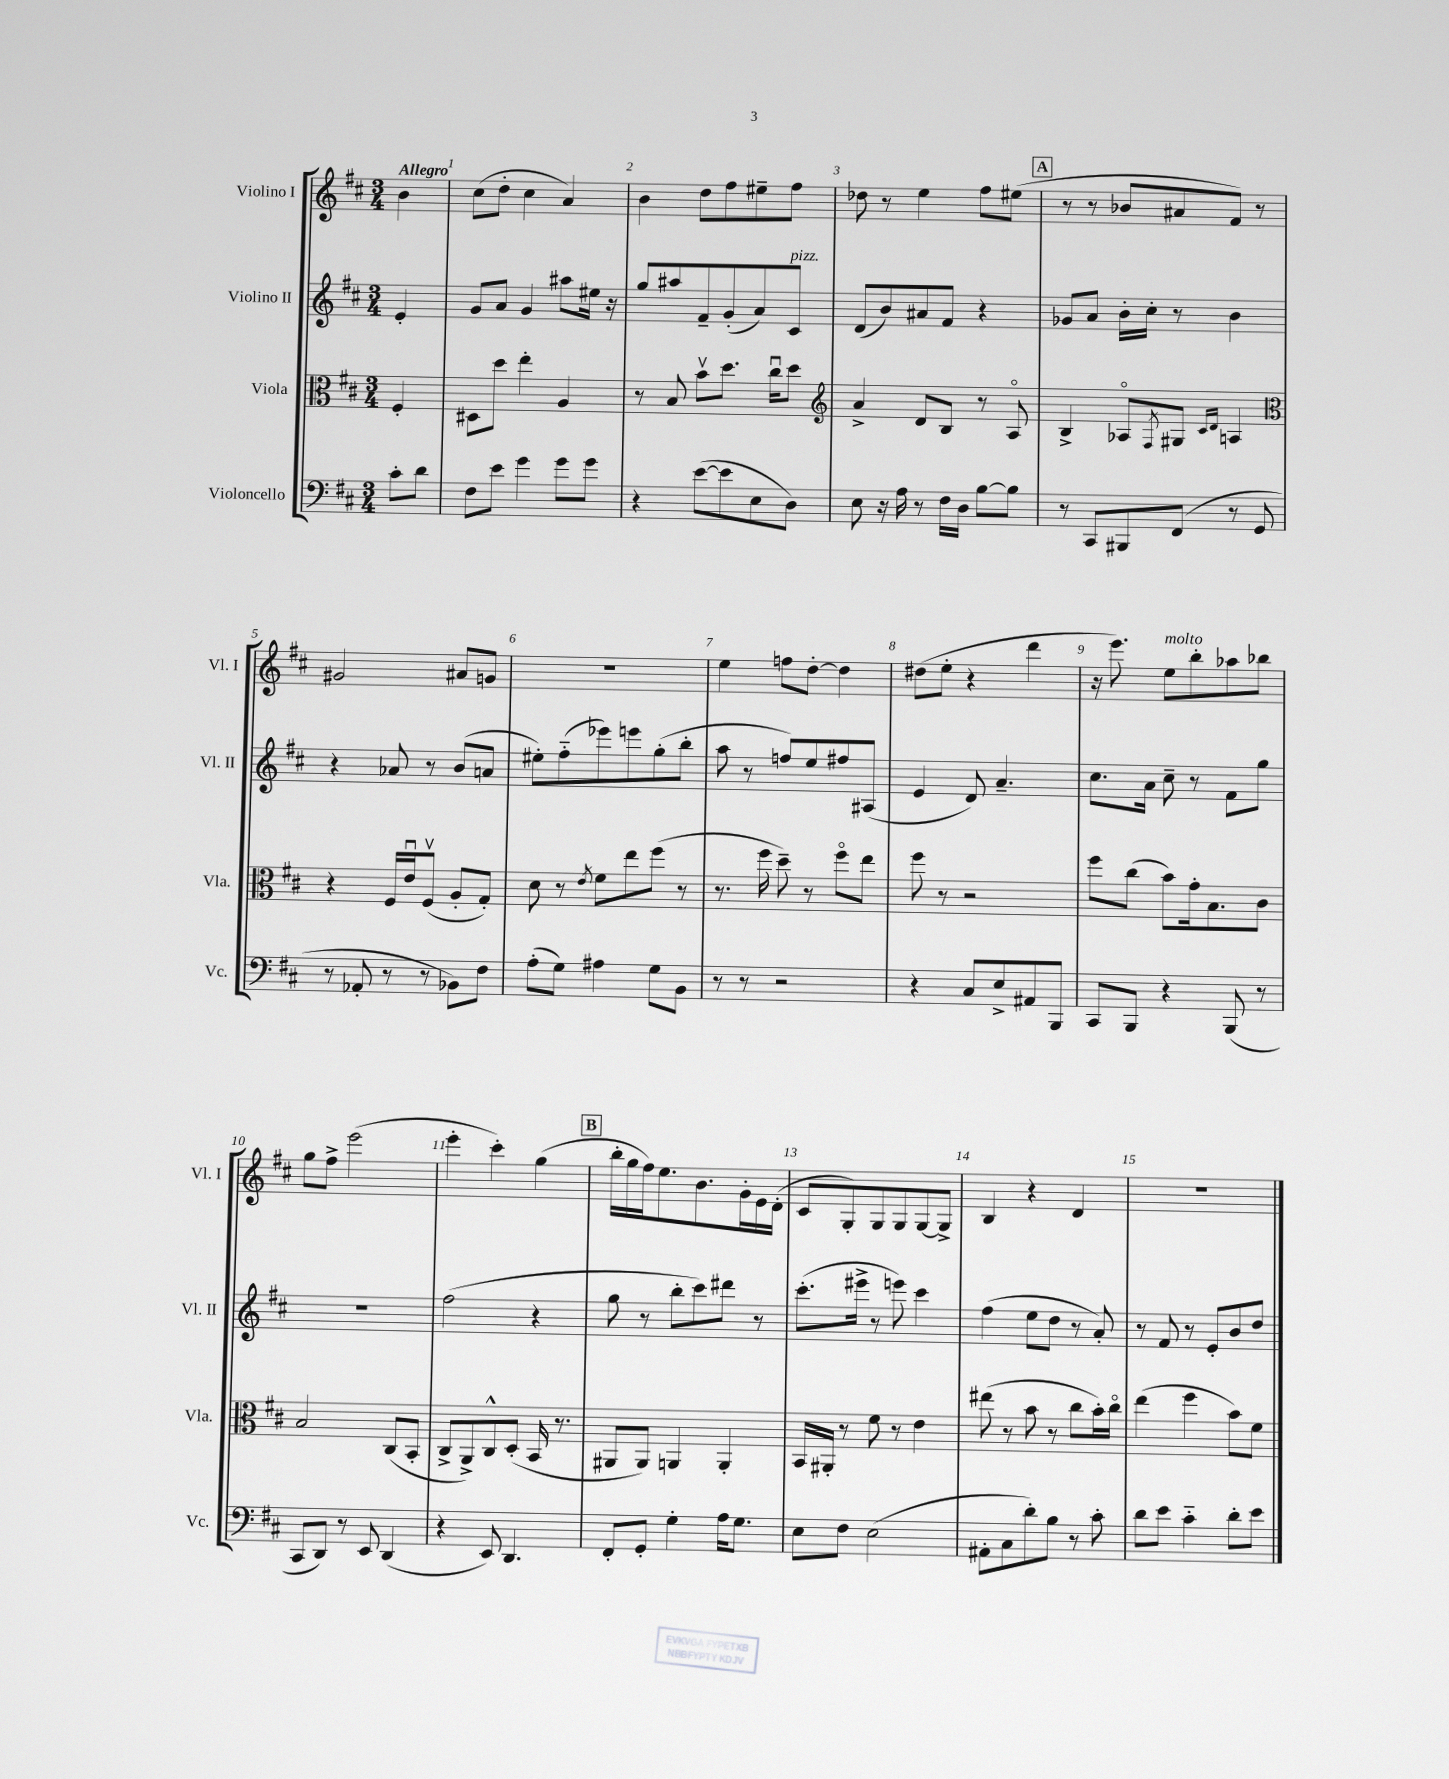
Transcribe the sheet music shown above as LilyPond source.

<<
\new StaffGroup <<
\new Staff = "s0" \with { instrumentName = "Violino I" shortInstrumentName = "Vl. I" } {
    \clef treble \key d \major \numericTimeSignature \time 3/4 \partial 4 \tempo "Allegro"
    b'4 |
    cis''8( d''8-. cis''4 a'4) |
    b'4 d''8 fis''8 eis''8-- fis''8 |
    des''8 r8 e''4 fis''8 eis''8( |
    \mark \markup { \box "A" } r8 r8 bes'8 ais'8 fis'8) r8 |
    gis'2 ais'8 g'8 |
    R2. |
    e''4 f''8 d''8~-. d''4 |
    dis''8( e''8-. r4 d'''4 |
    r16 e'''8.) e''8^\markup { \italic "molto" } b''8-. aes''8 bes''8 |
    g''8 fis''8-> e'''2( |
    e'''4-. cis'''4-.) g''4( |
    \mark \markup { \box "B" } b''16-. g''16 fis''16) e''8. b'8. g'16-. e'16 d'16-.( |
    cis'8 g8-.) g8 g8 g8~ g8-> |
    b4 r4 d'4 |
    R2. \bar "|." |
}
\new Staff = "s1" \with { instrumentName = "Violino II" shortInstrumentName = "Vl. II" } {
    \clef treble \key d \major \numericTimeSignature \time 3/4 \partial 4
    e'4-. |
    g'8 a'8 g'4 ais''8 eis''16 r16 |
    g''8 ais''8 fis'8-- g'8-.( a'8) cis'8^\markup { \italic "pizz." } |
    d'8( b'8) ais'8 fis'8 r4 |
    \mark \markup { \box "A" } ges'8 a'8 b'16-. cis''16-. r8 b'4 |
    r4 aes'8 r8 b'8( a'8 |
    eis''8-.) fis''8-_( ees'''8) e'''8 g''8-.( b''8-. |
    a''8 r8 f''8) e''8 fis''8 ais8( |
    e'4 d'8) a'4.-- |
    cis''8. a'16 cis''8-- r8 fis'8 g''8 |
    r2. |
    fis''2( r4 |
    \mark \markup { \box "B" } g''8 r8 b''8-. cis'''8) dis'''8 r8 |
    cis'''8.-.( eis'''16-> r8 e'''8) cis'''4 |
    fis''4( e''8 d''8 r8 a'8-.) |
    r8 fis'8 r8 e'8-. b'8 d''8 \bar "|." |
}
\new Staff = "s2" \with { instrumentName = "Viola" shortInstrumentName = "Vla." } {
    \clef alto \key d \major \numericTimeSignature \time 3/4 \partial 4
    fis4-. |
    dis8 d''8 e''4-. a4 |
    r8 b8 b'8\upbow d''8. cis''16\downbow d''8 |
    \clef treble a'4-> d'8 b8 r8 a8\flageolet |
    \mark \markup { \box "A" } b4-> aes8\flageolet \acciaccatura { fis8 } gis8 \grace { cis'16 d'16 } a4 |
    \clef alto r4 fis16 e'16\downbow fis8\upbow( a8-. g8-.) |
    d'8 r8 \acciaccatura { e'8 } fis'8 e''8 fis''8( r8 |
    r8. fis''16 d''8--) r8 fis''8\flageolet e''8 |
    fis''8 r8 r2 |
    fis''8 cis''8( b'8) g'16-. b8. cis'8 |
    b2 cis8( b,8-. |
    cis8-> a,8->) cis8-^ d8-.( b,16 r8. |
    \mark \markup { \box "B" } ais,8 ais,8) a,4 a,4-. |
    b,16 ais,16-. r8 fis'8 r8 e'4 |
    eis''8( r8 b'8 r8 cis''8 b'16-.) cis''16\flageolet |
    e''4( fis''4 b'8) fis'8 \bar "|." |
}
\new Staff = "s3" \with { instrumentName = "Violoncello" shortInstrumentName = "Vc." } {
    \clef bass \key d \major \numericTimeSignature \time 3/4 \partial 4
    cis'8-. d'8 |
    fis8 e'8 g'4 g'8 g'8 |
    r4 e'8~( e'8 e8 d8) |
    e8 r16 a16 r8 fis16 d16 b8~ b8 |
    \mark \markup { \box "A" } r8 cis,8 bis,,8 fis,8( r8 g,8 |
    r8 aes,8-. r8 r8 bes,8) fis8 |
    a8-.( g8) ais4 g8 b,8 |
    r8 r8 r2 |
    r4 cis8 e8-> ais,8 b,,8 |
    cis,8 b,,8 r4 b,,8( r8 |
    cis,8 d,8) r8 e,8 d,4( |
    r4 e,8) d,4. |
    \mark \markup { \box "B" } fis,8-. g,8-. g4-. a16 g8. |
    e8 fis8 e2( |
    ais,8-. cis8 d'8-.) b8 r8 cis'8-. |
    d'8 e'8 cis'4-_ d'8-. e'8 \bar "|." |
}
>>
>>
\layout { \context { \Score \override BarNumber.break-visibility = ##(#f #t #t) barNumberVisibility = #all-bar-numbers-visible } }
